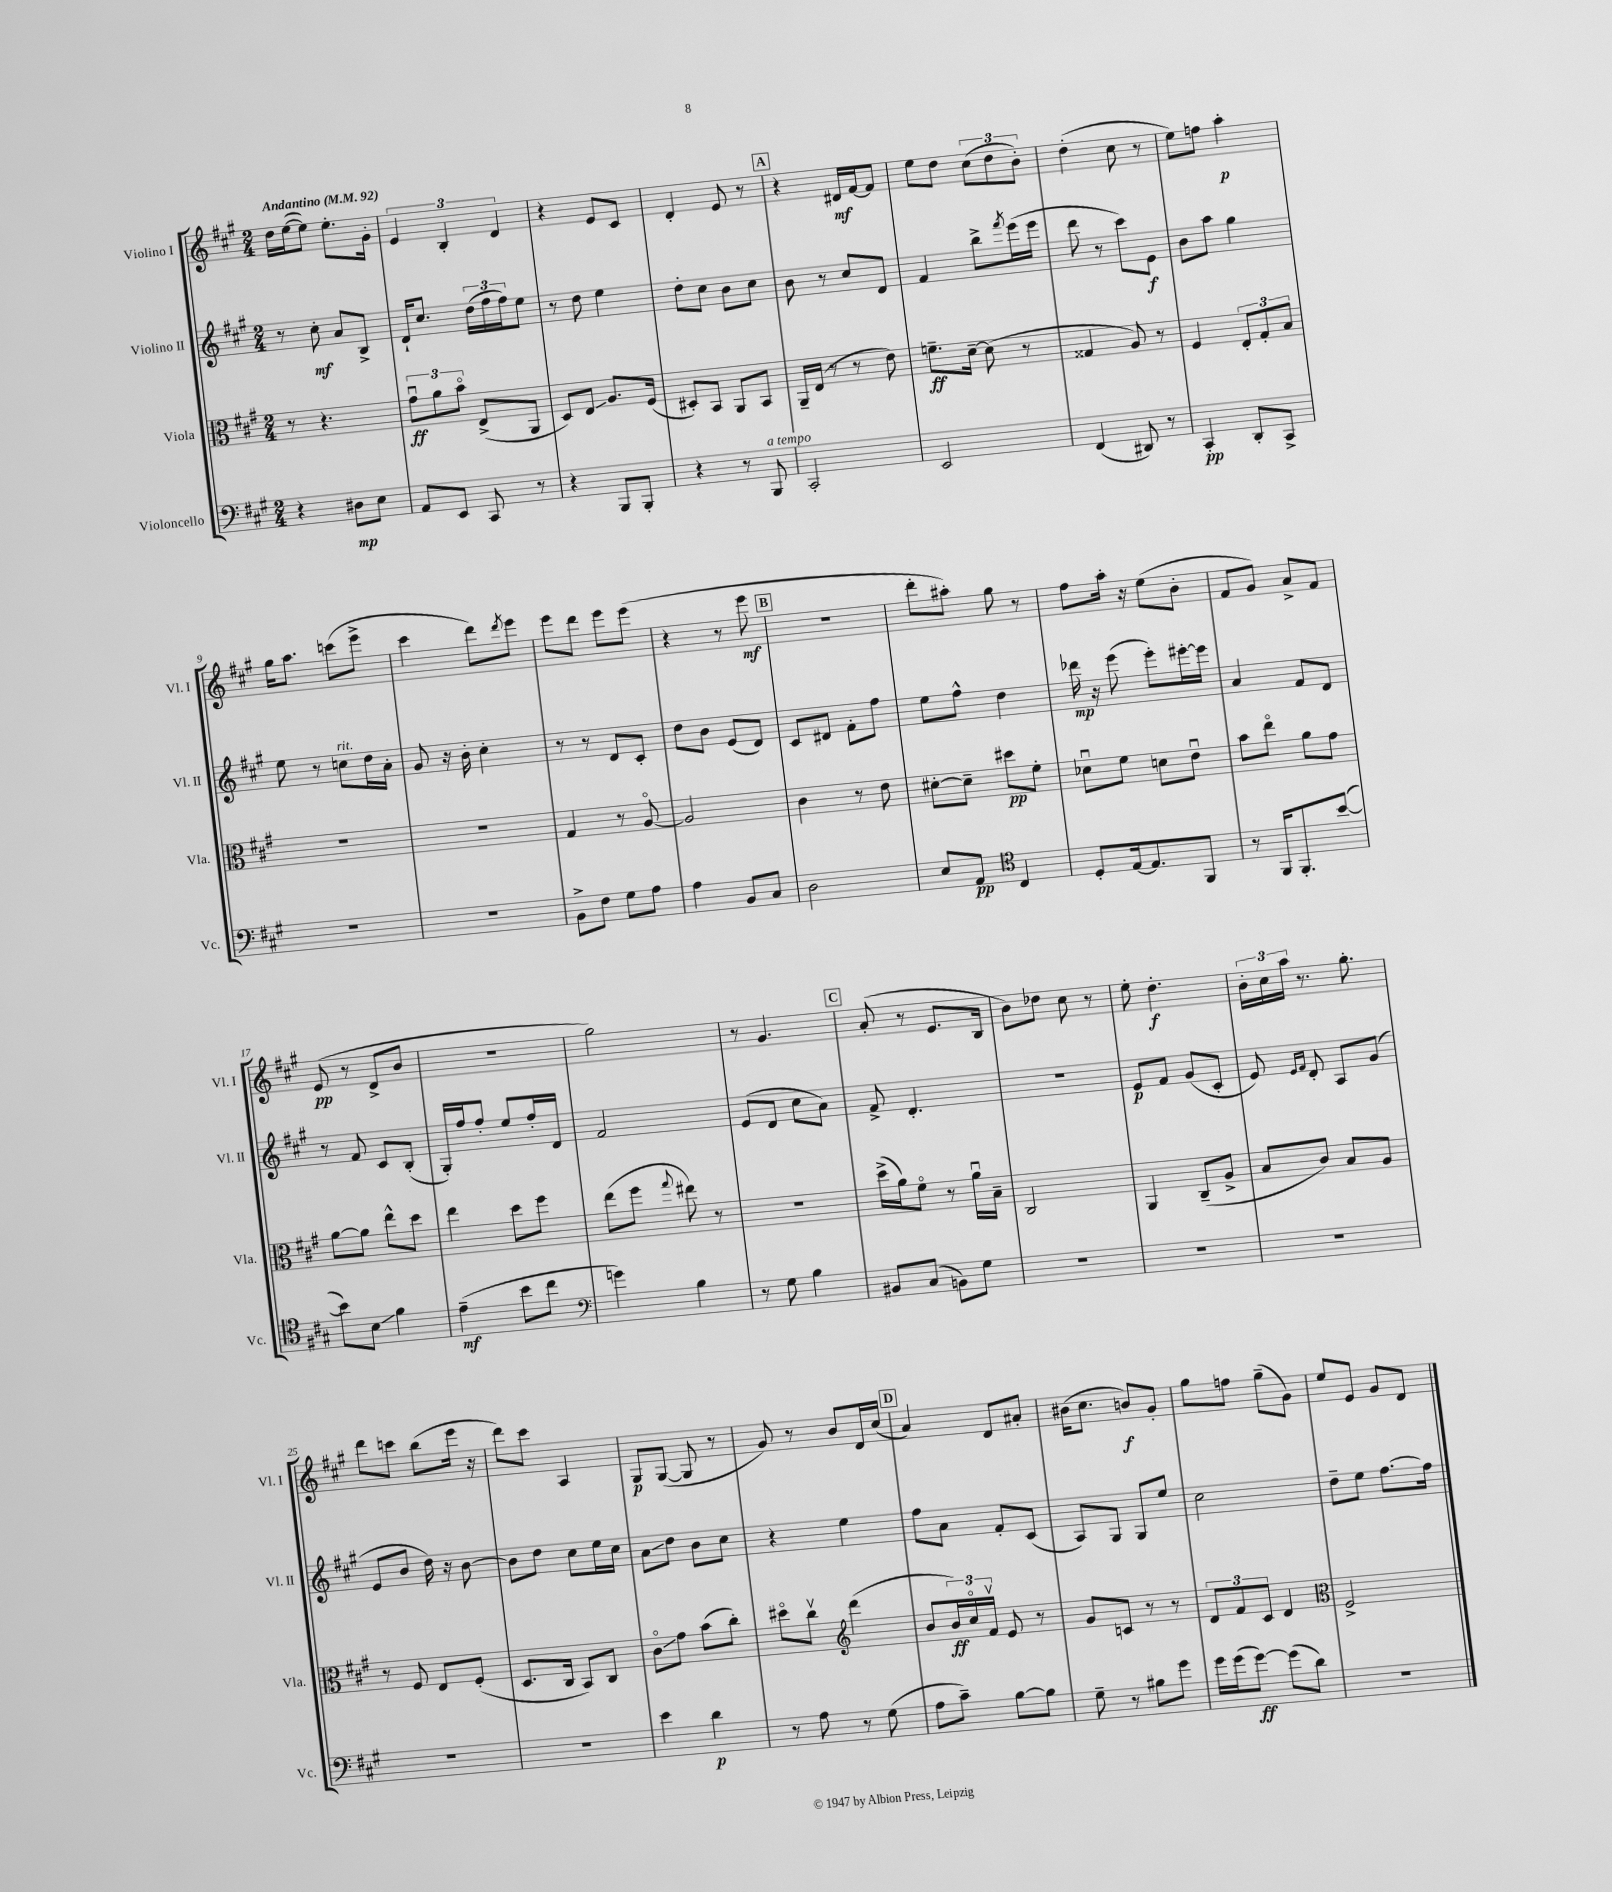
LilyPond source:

<<
\new StaffGroup <<
\new Staff = "s0" \with { instrumentName = "Violino I" shortInstrumentName = "Vl. I" } {
    \clef treble \key a \major \numericTimeSignature \time 2/4 \tempo "Andantino" 4 = 92
    d''16 e''16~( e''8) e''8.-. gis'16-. |
    \tuplet 3/2 { e'4 b4-. d'4 } |
    r4 e'8 cis'8 |
    d'4-. e'8 r8 |
    \mark \markup { \box "A" } r4 dis'16\mf fis'16~ fis'8 |
    e''8 d''8 \tuplet 3/2 { cis''8( d''8 b'8-.) } |
    d''4-.( cis''8 r8 |
    e''8) f''8 a''4-.\p |
    gis''16 a''8. c'''8( e'''8-> |
    cis'''4 d'''8) \acciaccatura { d'''8 } e'''8 |
    e'''8 d'''8 e'''8 e'''8( |
    r4 r8 e'''8\mf |
    \mark \markup { \box "B" } r2 |
    d'''8-. ais''8-.) gis''8 r8 |
    fis''8 a''16-. r16 e''8( b'8-. |
    fis'8 gis'8) a'8-> fis'8 |
    e'8\pp( r8 d'8-> b'8 |
    R2 |
    gis''2) |
    r8 gis'4. |
    \mark \markup { \box "C" } a'8-.( r8 e'8. b16 |
    b'8) des''8 cis''8 r8 |
    e''8-. d''4.-.\f |
    \tuplet 3/2 { b'16-. cis''16 a''16 } r8. gis''8.-. |
    d'''8 c'''8 b''8( e'''16 r16 |
    d'''8) cis'''8 a4 |
    gis8\p gis8~( gis8 r8 |
    gis'8) r8 b'8 d'16 cis''16( |
    \mark \markup { \box "D" } a'4) d'8 ais'8-. |
    bis'16( cis''8. b'8\f) gis'8-. |
    gis''8 f''8 gis''8--( gis'8) |
    e''8 e'8 gis'8 d'8 \bar "|." |
}
\new Staff = "s1" \with { instrumentName = "Violino II" shortInstrumentName = "Vl. II" } {
    \clef treble \key a \major \numericTimeSignature \time 2/4
    r8 cis''8-.\mf a'8 b8-> |
    d'16-! cis''8. \tuplet 3/2 { d''16( fis''16 fis''16) } e''8 |
    r8 d''8 e''4 |
    d''8-. cis''8 b'8 cis''8 |
    \mark \markup { \box "A" } b'8 r8 cis''8 d'8 |
    fis'4 b''8-> \acciaccatura { fis'''8 } e'''16( e'''16 |
    d'''8 r8 cis'''8) e'8\f |
    b'8 a''8 gis''4 |
    e''8 r8 c''8^\markup { \italic "rit." } d''16 a'16-. |
    gis'8 r16 b'16-. cis''4-. |
    r8 r8 d'8 cis'8-. |
    d''8 b'8 e'8( d'8) |
    \mark \markup { \box "B" } cis'8 dis'8 fis'8-. fis''8 |
    e''8 fis''8-^ d''4 |
    des'''16\mp r16 e'''8( e'''8-.) eis'''16~-. eis'''16 |
    a'4 fis'8 d'8 |
    r8 fis'8 cis'8 b8-.( |
    gis16-.) fis''16 fis''8-. e''8 fis''16-. d'16 |
    fis'2 |
    e'8( d'8 cis''8 a'8) |
    \mark \markup { \box "C" } fis'8-> d'4.-. |
    R2 |
    e'8\p fis'8 gis'8( cis'8-. |
    e'8) \grace { e'16 fis'16 } d'8-. a8 gis'8( |
    e'8 b'8 d''16) r16 b'8~ |
    b'8 d''8 cis''8 e''16 cis''16 |
    a'8\glissando d''8 b'8 cis''8 |
    r4 e''4 |
    \mark \markup { \box "D" } fis''8 a'8 fis'8-. cis'8( |
    a8) gis8 gis8 e''8 |
    cis''2 |
    d''8-- e''8 fis''8.~ fis''16 \bar "|." |
}
\new Staff = "s2" \with { instrumentName = "Viola" shortInstrumentName = "Vla." } {
    \clef alto \key a \major \numericTimeSignature \time 2/4
    r8 r4. |
    \tuplet 3/2 { gis'8\downbow\ff a'8 b'8\flageolet } e8->( a,8 |
    d8) e8\glissando a8. fis16( |
    dis8-.) b,8 a,8 b,8 |
    \mark \markup { \box "A" } a,16-- e16( r8 r8 e'8) |
    f'8.--\ff d'16~-- d'8( r8 |
    gisis4 a8) r8 |
    fis4 \tuplet 3/2 { e8-. gis8-. b8 } |
    R2 |
    R2 |
    gis4 r8 a8~\flageolet |
    a2 |
    \mark \markup { \box "B" } cis'4 r8 e'8 |
    dis'8~-. dis'8-- dis''8\pp fis'8-. |
    des'8\downbow fis'8 d'8 e'8\downbow |
    b'8 e''8\flageolet a'8 gis'8 |
    a'8~ a'8 e''8-^ d''8 |
    e''4 d''8 fis''8 |
    e''8( fis''8 \appoggiatura { gis''8 } eis''8) r8 |
    r2 |
    \mark \markup { \box "C" } d''16->( a'16) fis'8\flageolet r8 a'16\downbow b16-- |
    cis2 |
    a,4 cis8--( a8-> |
    b8 cis'8) b8 a8 |
    r8 fis8 e8 fis8-.( |
    d8. cis16 b,8) cis8 |
    cis'8\flageolet\glissando gis'8 b'8( cis''8-.) |
    dis''8\flageolet cis''8\upbow \clef treble d'''4( |
    \mark \markup { \box "D" } b'8 \tuplet 3/2 { b'16\ff) cis''16\flageolet fis'16\upbow } e'8 r8 |
    gis'8 c'8 r8 r8 |
    \tuplet 3/2 { d'8 fis'8 cis'8 } d'4 |
    \clef alto fis2-> \bar "|." |
}
\new Staff = "s3" \with { instrumentName = "Violoncello" shortInstrumentName = "Vc." } {
    \clef bass \key a \major \numericTimeSignature \time 2/4
    r4 dis8\mp e8 |
    a,8 e,8 cis,8 r8 |
    r4 b,,8 b,,8-. |
    r4 r8 b,,8^\markup { \italic "a tempo" } |
    \mark \markup { \box "A" } cis,2-. |
    e,2 |
    fis,4( dis,8) r8 |
    cis,4-.\pp d,8-. cis,8-> |
    R2 |
    R2 |
    b,8-> fis8 gis8 a8 |
    a4 b,8 cis8 |
    \mark \markup { \box "B" } d2 |
    e8 a,8\pp \clef tenor cis4 |
    d8-. e16~ e8. fis,8 |
    r8 fis,16 fis,8.-. b'8~( |
    b'8) b8\glissando fis'4 |
    e'4--\mf( b'8 cis''8 |
    \clef bass g'4) b4 |
    r8 gis8 b4 |
    \mark \markup { \box "C" } bis,8 cis8( b,8) gis8 |
    R2 |
    R2 |
    R2 |
    R2 |
    R2 |
    e'4 d'4\p |
    r8 a8 r8 gis8( |
    \mark \markup { \box "D" } a8 cis'8--) b8~ b8 |
    gis8-- r8 bis8 gis'8 |
    gis'16 gis'16( gis'8~\ff) gis'8( d'8) |
    r2 \bar "|." |
}
>>
>>
